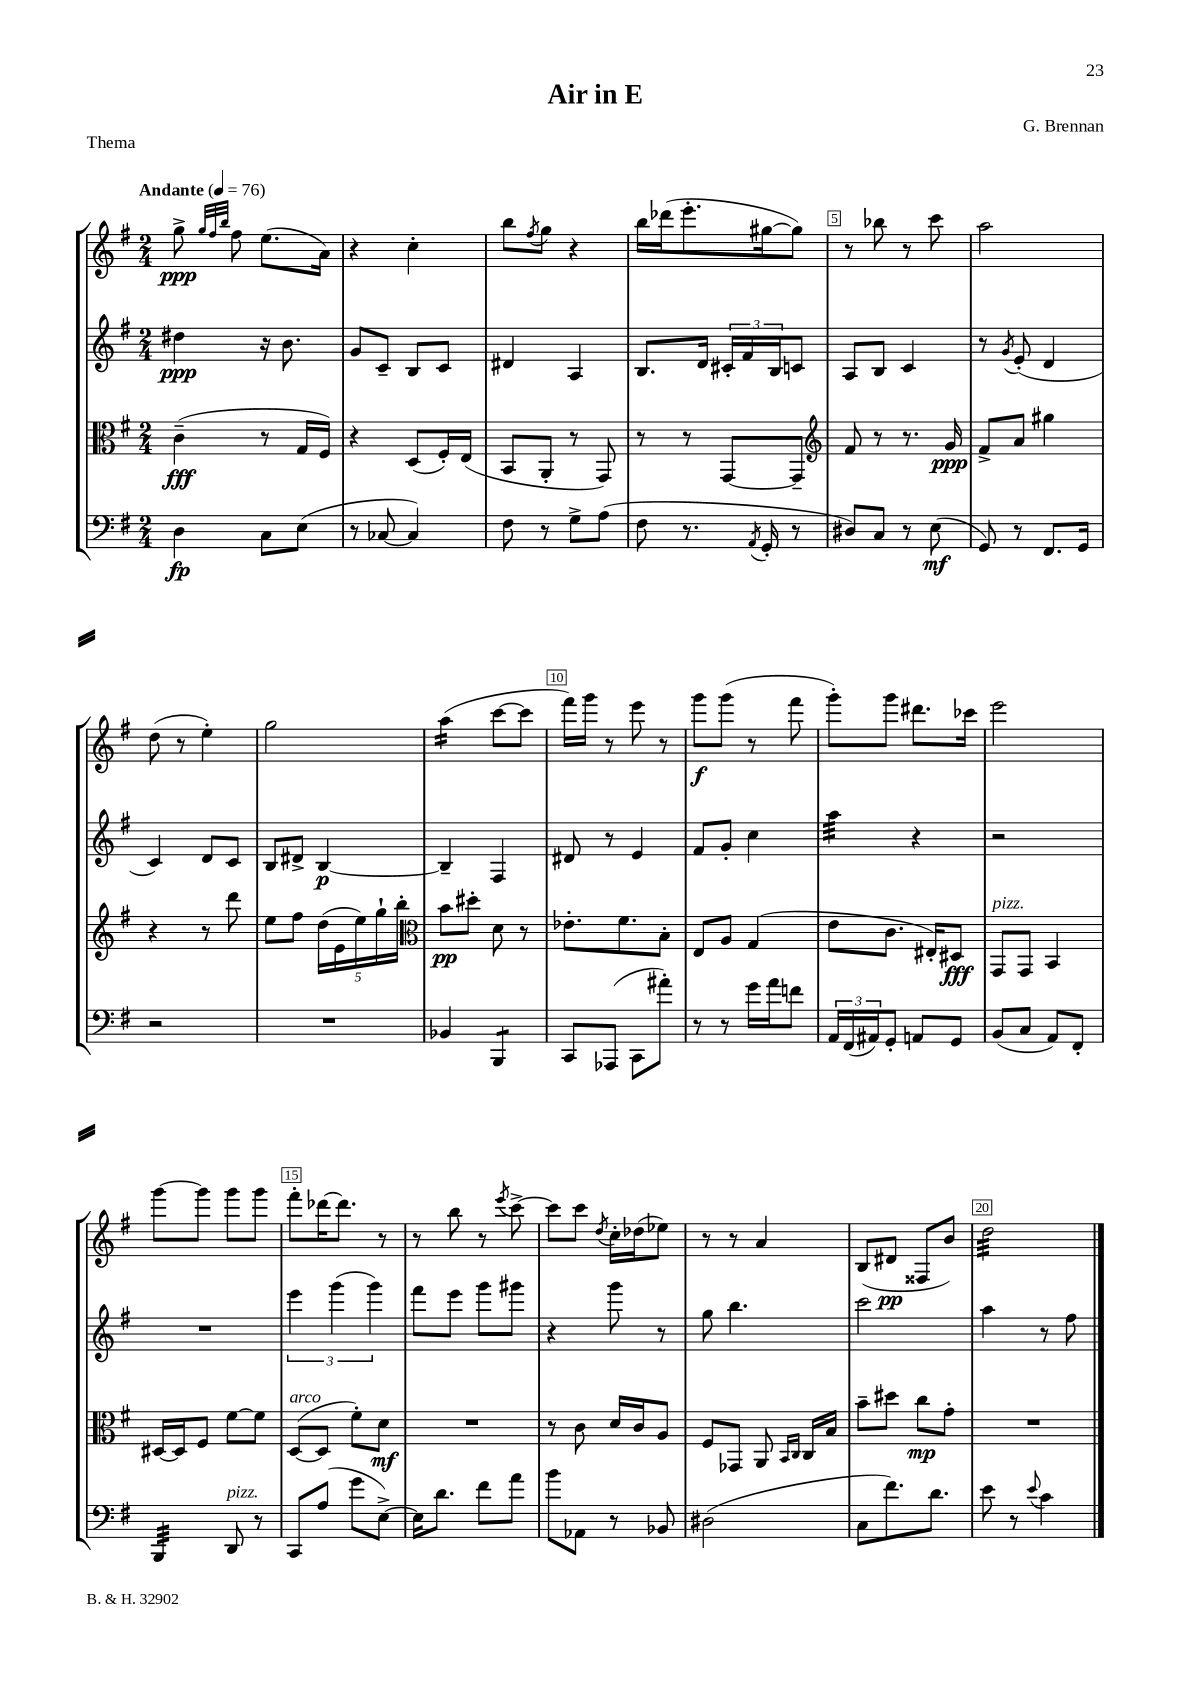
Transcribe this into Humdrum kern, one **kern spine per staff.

**kern	**kern	**kern	**kern
*staff4	*staff3	*staff2	*staff1
*clefF4	*clefC3	*clefG2	*clefG2
*k[f#]	*k[f#]	*k[f#]	*k[f#]
*M2/4	*M2/4	*M2/4	*M2/4
*MM76	*MM76	*MM76	*MM76
4D	(4c~	4dd#	8gg^
.	.	.	32qqgg
.	.	.	32qqff#
.	.	.	32qqbb
.	.	.	8ff#
8C	8r	16r	(8.ee
.	.	8.b	.
(8E	16G	.	.
.	16F#)	.	16a)
=	=	=	=
8r	4r	8g	4r
[8C-	.	8c~	.
4C-])	(8D	8B	4cc'
.	16F#')	8c	.
.	(16E	.	.
=	=	=	=
8F#	8BB	4d#	8bb
.	.	.	8qff#
8r	8AA'	.	8gg
8G^	8r	4A	4r
(8A	8GG)	.	.
=	=	=	=
8F#	8r	8.B	16bb
.	.	.	(16ddd-
8.r	8r	.	8.eee'
.	.	16d	.
.	[8GG	24c#'	.
.	.	24f#	.
8qAA	.	.	.
16GG'	.	.	[16gg#
.	.	24B	.
8r	8GG~]	8c	8gg#])
=	=	=	=
*	*clefG2	*	*
8D#)	8f#	8A	8r
8C	8r	8B	8bb-
8r	8.r	4c	8r
(8E	.	.	8ccc
.	16g	.	.
=	=	=	=
8GG)	8f#^	8r	2aa
.	.	8qg	.
8r	8a	(8e'	.
8.FF#	4gg#	4d	.
16GG	.	.	.
=	=	=	=
2r	4r	4c)	(8dd
.	.	.	8r
.	8r	8d	4ee')
.	8ddd	8c	.
=	=	=	=
2r	8ee	8B	2gg
.	8ff#	8d#^	.
.	(20dd	[4B	.
.	20e	.	.
.	20ee)	.	.
.	20gg`	.	.
.	20bb'	.	.
=	=	=	=
*	*clefC3	*	*
4BB-	8b	4B~]	(4aa
.	8dd#'	.	.
4BBB	8d	4F#	[8ccc
.	8r	.	8ccc]
=	=	=	=
8CC	8.e-'	8d#	16fff#)
.	.	.	16ggg
(8AAA-	.	8r	8r
.	8.f#	.	.
8CC	.	4e	8eee
8a#')	8B'	.	8r
=	=	=	=
8r	8E	8f#	8ggg
8r	8A	8g'	(8ggg
16g	(4G	4cc	8r
16a	.	.	.
8f	.	.	8fff#
=	=	=	=
24AA	8e	4aa	8ggg')
(24FF#	.	.	.
24AA#)	.	.	.
8GG'	8.c	.	8ggg
8AA	.	4r	8.ddd#
.	16E#')	.	.
8GG	8D#	.	.
.	.	.	16ccc-
=	=	=	=
(8BB	8GG	2r	2eee
8C	8GG	.	.
8AA)	4BB	.	.
8FF#'	.	.	.
=	=	=	=
4BBB	[16D#	2r	[8ggg
.	16D#]	.	.
.	8F#	.	8ggg]
8DD	[8f#	.	8ggg
8r	8f#]	.	8ggg
=	=	=	=
8CC	([8D	6eee	8fff#'
(8A	8D]	.	[16ddd-
.	.	(6ggg	.
.	.	.	8.ddd-]
8g	8f#')	.	.
.	.	6ggg)	.
[8E^)	8d	.	8r
=	=	=	=
16E]	2r	8fff#	8r
8.d	.	.	.
.	.	8eee	8bb
8f#	.	8ggg	8r
.	.	.	8qeee
8a	.	8ggg#	[8ccc^
=	=	=	=
8b	8r	4r	8ccc]
8AA-	8c	.	8ccc
.	.	.	8qdd
8r	16d	8ggg	16cc'
.	16c	.	(16dd-
8BB-	8A	8r	8ee-)
=	=	=	=
(2D#	8F#	8gg	8r
.	8GG-	4.bb	8r
.	8AA	.	4a
.	16qqBB	.	.
.	16qqC	.	.
.	16C	.	.
.	16B	.	.
=	=	=	=
8C	8b~	2ccc	(8B
8.f#)	8dd#	.	8d#
.	8cc	.	8F##
8.d	.	.	.
.	8g'	.	8b)
=	=	=	=
8e	2r	4aa	2dd
8r	.	.	.
8qqe	.	.	.
4c	.	8r	.
.	.	8ff#	.
==	==	==	==
*-	*-	*-	*-
